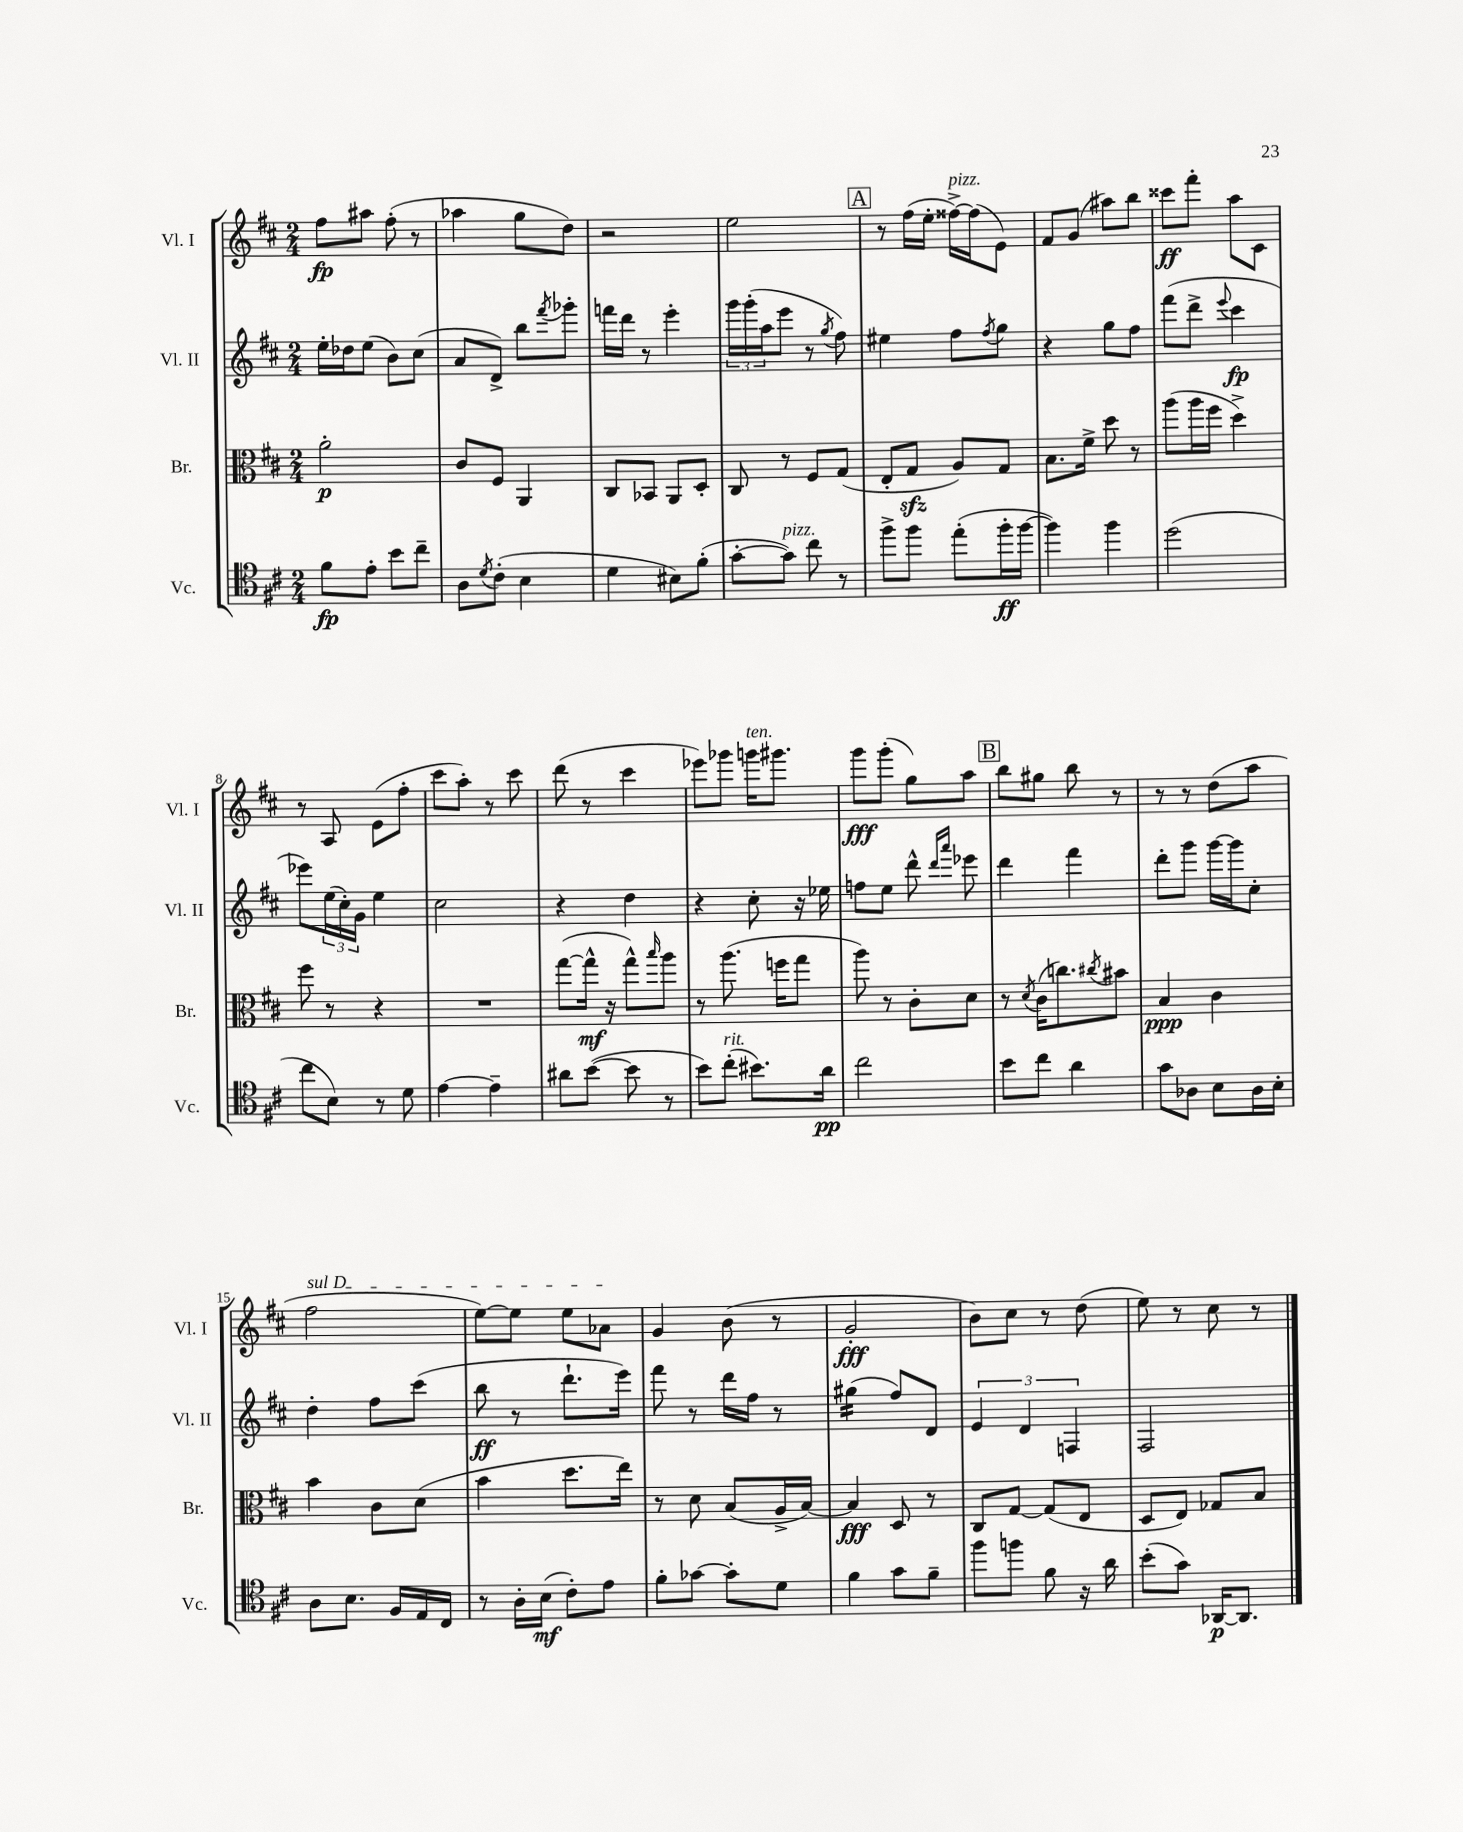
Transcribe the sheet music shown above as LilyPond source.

<<
\new StaffGroup <<
\new Staff = "s0" \with { instrumentName = "Vl. I" shortInstrumentName = "Vl. I" } {
    \clef treble \key d \major \numericTimeSignature \time 2/4
    fis''8\fp ais''8 fis''8-.( r8 |
    aes''4 g''8 d''8) |
    r2 |
    e''2 |
    \mark \markup { \box "A" } r8 fis''16( e''16-. fisis''16~->^\markup { \italic "pizz." }) fisis''16( e'8) |
    fis'8 g'8( ais''8) b''8 |
    cisis'''8\ff fis'''8-. a''8 cis'8 |
    r8 a8 e'8( fis''8-. |
    cis'''8 a''8-.) r8 cis'''8 |
    d'''8( r8 cis'''4 |
    ees'''8) ges'''8 g'''16^\markup { \italic "ten." } gis'''8. |
    g'''8\fff g'''8-.( g''8) a''8 |
    \mark \markup { \box "B" } b''8 gis''8 b''8 r8 |
    r8 r8 d''8( a''8 |
    \once \override TextSpanner.bound-details.left.text = \markup { \italic "sul D" } fis''2\startTextSpan |
    e''8~) e''8 e''8 aes'8\stopTextSpan |
    g'4 b'8( r8 |
    g'2-.\fff |
    b'8) cis''8 r8 d''8( |
    e''8) r8 cis''8 r8 \bar "|." |
}
\new Staff = "s1" \with { instrumentName = "Vl. II" shortInstrumentName = "Vl. II" } {
    \clef treble \key d \major \numericTimeSignature \time 2/4
    e''16-. des''16 e''8( b'8) cis''8( |
    a'8 d'8->) b''8 \acciaccatura { fis'''8 } ges'''8-. |
    f'''16 d'''16 r8 e'''4-. |
    \tuplet 3/2 { g'''16 g'''16-.( a''16 } e'''8 r8 \acciaccatura { g''8 } fis''8) |
    \mark \markup { \box "A" } eis''4 fis''8 \acciaccatura { fis''8 } g''8 |
    r4 g''8 fis''8 |
    fis'''8( d'''8-> \appoggiatura { e'''8 } cis'''4\fp |
    ees'''8) \tuplet 3/2 { e''16( cis''16-.) g'16 } e''4 |
    cis''2 |
    r4 d''4 |
    r4 cis''8-. r16 ees''16 |
    f''8 e''8 d'''8-^ \grace { d'''16 a'''16 } ees'''8 |
    \mark \markup { \box "B" } d'''4 fis'''4 |
    d'''8-. g'''8 g'''16~ g'''16 cis''8-. |
    d''4-. fis''8 cis'''8( |
    b''8\ff r8 d'''8.-! e'''16) |
    fis'''8 r8 d'''16 fis''16 r8 |
    gis''4:16( fis''8) d'8 |
    \tuplet 3/2 { e'4 d'4 f4 } |
    fis2 \bar "|." |
}
\new Staff = "s2" \with { instrumentName = "Br." shortInstrumentName = "Br." } {
    \clef alto \key d \major \numericTimeSignature \time 2/4
    a'2-.\p |
    cis'8 fis8 a,4 |
    cis8 bes,8 a,8 d8-. |
    cis8 r8 fis8 g8( |
    \mark \markup { \box "A" } e8-. g8\sfz a8) g8 |
    b8. fis'16-> d''8 r8 |
    a''8( a''16 fis''16 d''4->) |
    fis''8 r8 r4 |
    R2 |
    g''8~( g''16-^\mf r16 g''8-^) \grace { b''16 } a''8 |
    r8 a''8.( f''16 g''8 |
    a''8) r8 cis'8-. d'8 |
    \mark \markup { \box "B" } r8 \acciaccatura { d'8 } cis'16( c''8.) \acciaccatura { cis''8 } bis'8 |
    b4\ppp cis'4 |
    b'4 cis'8 d'8( |
    b'4 d''8. e''16) |
    r8 d'8 b8( a16-> b16~) |
    b4\fff d8 r8 |
    cis8 g8~ g8( e8 |
    d8 e8) ges8 b8 \bar "|." |
}
\new Staff = "s3" \with { instrumentName = "Vc." shortInstrumentName = "Vc." } {
    \clef tenor \key d \major \numericTimeSignature \time 2/4
    fis'8\fp e'8-. b'8 cis''8-- |
    a8 \acciaccatura { d'8 } cis'8-.( b4 |
    d'4 bis8) fis'8-.( |
    g'8~-. g'8^\markup { \italic "pizz." }) cis''8 r8 |
    \mark \markup { \box "A" } fis''8-> fis''8 e''8-.( fis''16-.\ff fis''16~ |
    fis''4) fis''4 |
    d''2( |
    cis''8 b8) r8 d'8 |
    e'4~ e'4-- |
    ais'8 b'8~( b'8 r8 |
    b'8) cis''8-.^\markup { \italic "rit." }( bis'8.) a'16\pp |
    cis''2 |
    \mark \markup { \box "B" } b'8 cis''8 a'4 |
    g'8 aes8 b8 aes16 b16-. |
    a8 b8. fis16 e16 cis16 |
    r8 a16-. b16\mf( cis'8-.) e'8 |
    fis'8-. ges'8~ ges'8-. d'8 |
    fis'4 g'8 fis'8-- |
    fis''8 f''8 fis'8 r16 a'16 |
    b'8-.( g'8) aes,16~\p aes,8. \bar "|." |
}
>>
>>
